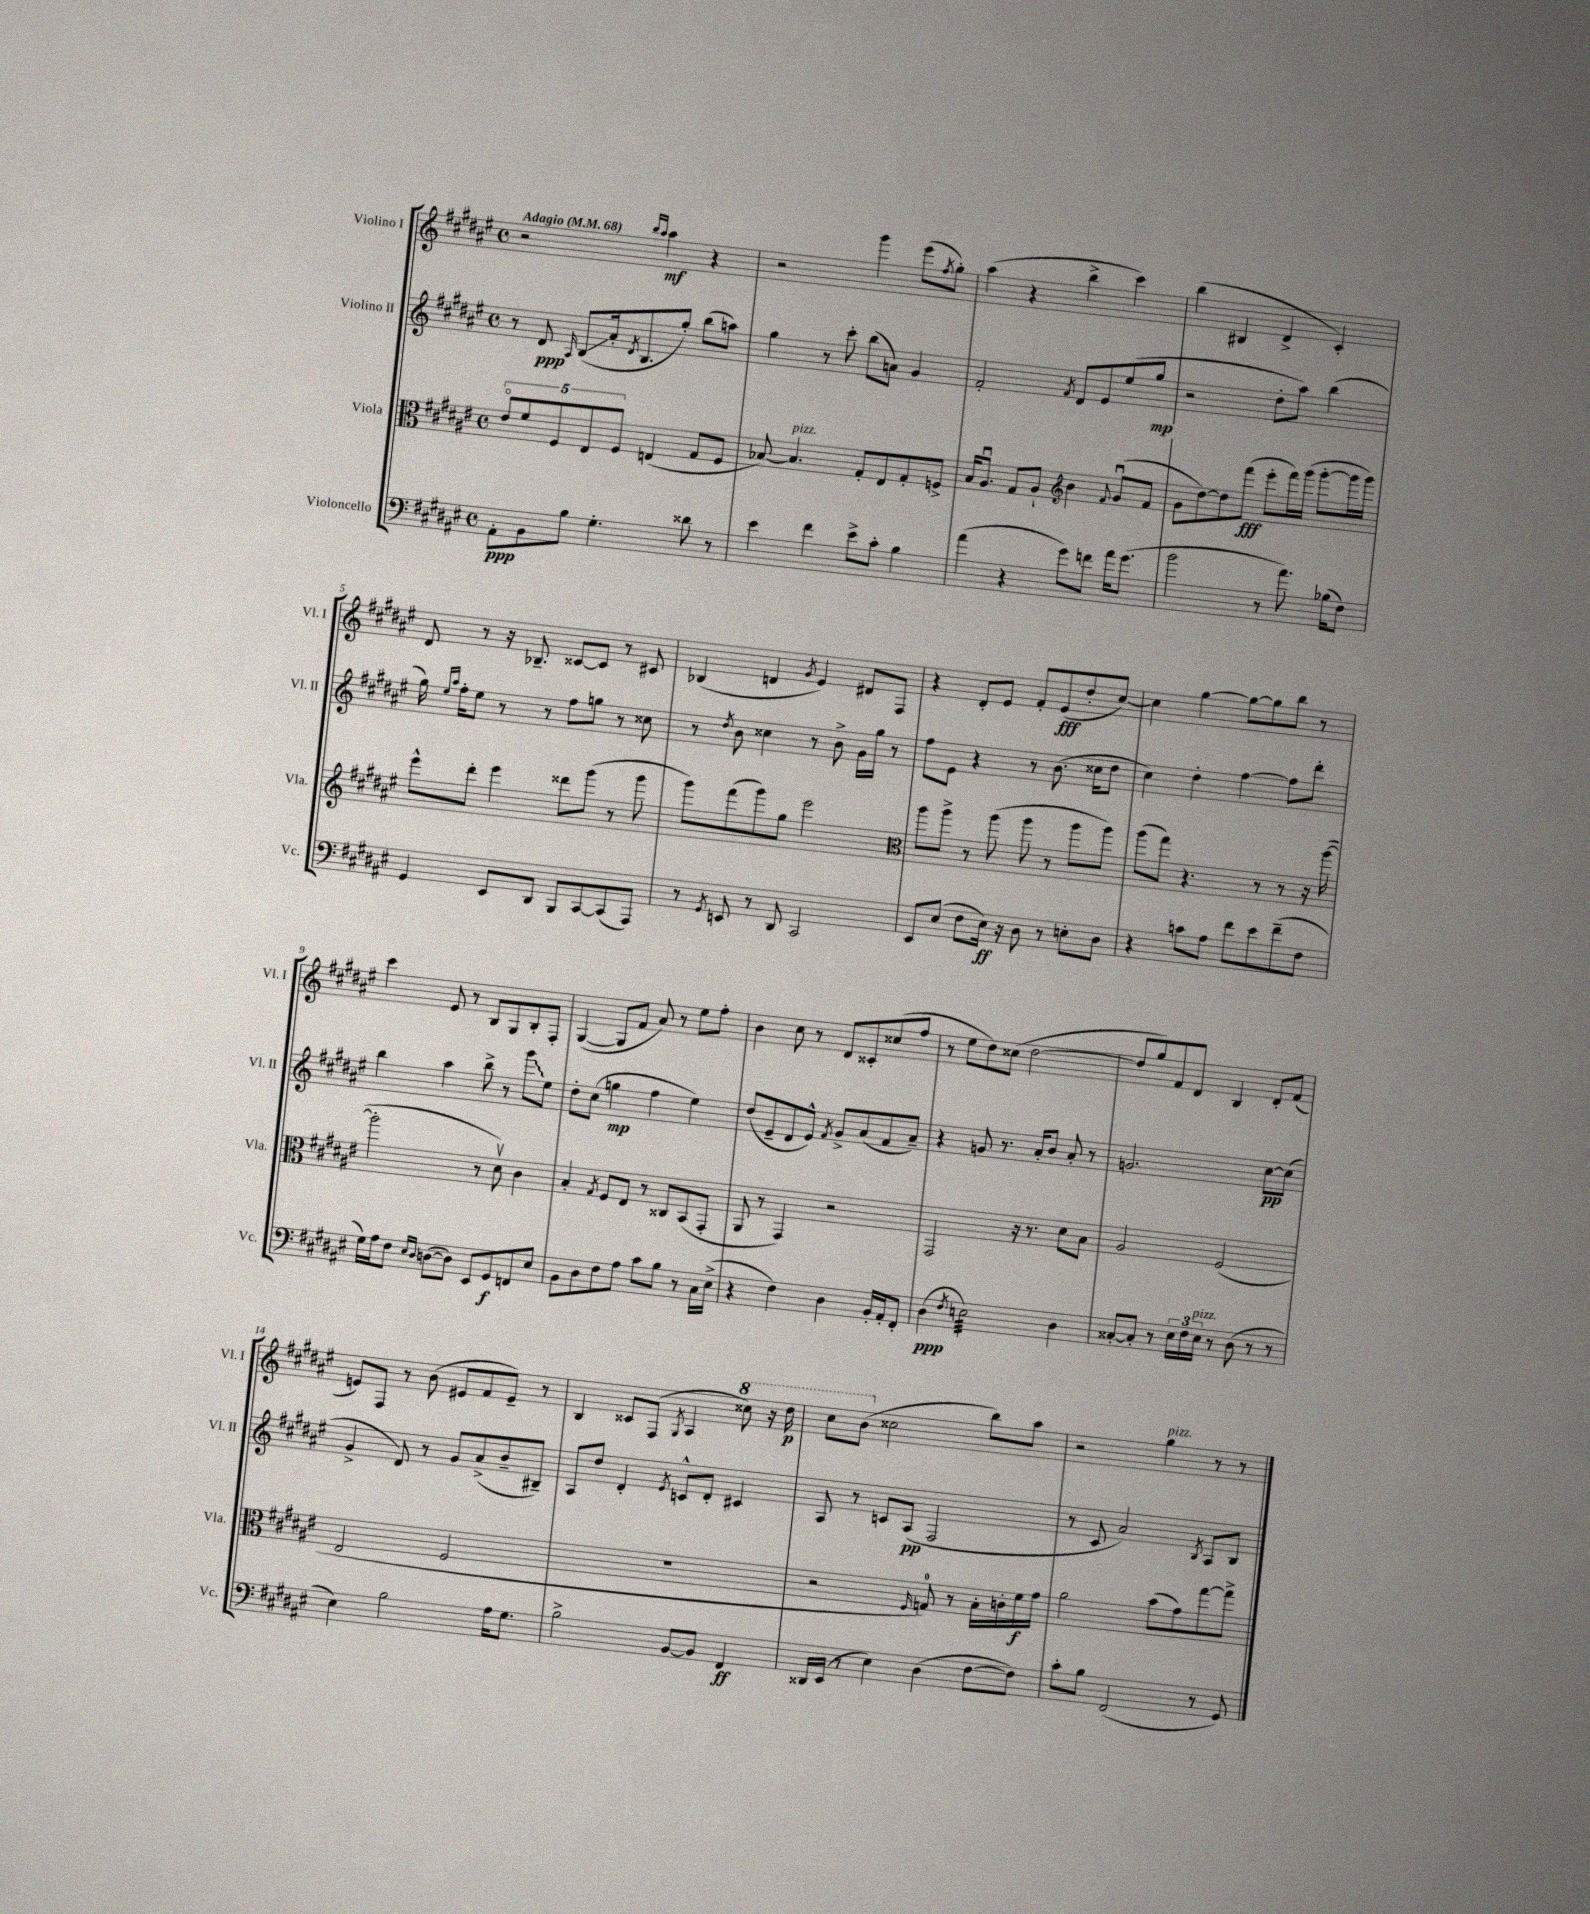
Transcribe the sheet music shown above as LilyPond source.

<<
\new StaffGroup <<
\new Staff = "s0" \with { instrumentName = "Violino I" shortInstrumentName = "Vl. I" } {
    \clef treble \key fis \major \defaultTimeSignature \time 4/4 \tempo "Adagio" 4 = 68
    r2 \grace { b''16 ais''16 } ais''4\mf r4 |
    r2 gis'''4 eis'''8( \acciaccatura { fis''8 } gis''8-.) |
    ais''4( r4 b''4-> cis'''4) |
    b''4( bis4 dis'4-> cis'4-.) |
    dis'8 r8 r16 bes8.-- cisis'8~ cisis'8 r8 cis'8 |
    bes4( d'4 \acciaccatura { gis'8 } eis'4) dis'8 fis8 |
    r4 dis'8-. eis'8 fis'8-. eis'8\fff( dis''8-. cis''8~) |
    cis''4 gis''4~ gis''8~ gis''8 b''8 r8 |
    cis'''4 eis'8 r8 b8 gis8 b8-. fis8-. |
    gis4~( gis8 fis'8 ais'8) r8 eis''8 fis''8-. |
    b'4 cis''8 r8 dis'8 cisis'8-. cisis''8( fis''8 |
    r8 eis''8 dis''8) cisis''8( dis''2~ |
    dis''8 gis''8) fis'8 dis'8 b4 dis'8-. fis'8( |
    e'8) fis8 r8 b'8( eis'8 fis'8 eis'8--) r8 |
    b4 cisis'8 fis8( \acciaccatura { gis8 } ais4 \ottava #1 cisis'''8) r16 dis'''16\p |
    cis'''8 b''8( \ottava #0 cisis''2 b''8) ais''8 |
    r2 gis''4^\markup { \italic "pizz." } r8 r8 \bar "|." |
}
\new Staff = "s1" \with { instrumentName = "Violino II" shortInstrumentName = "Vl. II" } {
    \clef treble \key fis \major \defaultTimeSignature \time 4/4
    r8 dis'8\ppp \grace { ais16 } b8\glissando( ais'16-. \acciaccatura { dis'8 } b8. gis''8-.) b''8( a''8) |
    gis''4 r8 cis'''8-. b''8( a'8) gis'4 |
    fis'2-. \acciaccatura { fis'8 } dis'8 eis'8 eis''8( gis''8\mp |
    r2 dis''8-. ais''8) b''4( |
    gis''16) \grace { eis''16 ais''16 } fis''16-. eis''8 r8 r8 fis''8 g''8 r8 cisis''8 |
    r8 \acciaccatura { dis''8 } b'8 cisis''4 r8 b'8-> gis'16 gis''16 r8 |
    fis''8 eis'8 r4 r8 b'8.( cisis''16 dis''8 |
    cis''4) dis''4-. fis''4~ fis''8 dis'''8-. |
    b''4 ais''4 b''8-> r8 \once \override Glissando.style = #'zigzag gis'''8\glissando eis''8 |
    dis''8-. cis''8( g''4\mp fis''4 eis''4) |
    dis''8( eis'8-- dis'8 eis'8-^) \acciaccatura { fis'8 } gis'8-> ais'8( fis'8 ais'8--) |
    r4 g'8 r8. ais'16-. b'8 ais'8-. r8 |
    g'2. cis''8~\pp cis''8( |
    gis'4-> dis'8) r8 gis'8 ais'8->( b'8-- bis8--) |
    ais8 dis''8 dis'4-. \acciaccatura { eis'8 } c'8-^ dis'8-. cis'4 |
    ais8 r8 c'8 ais8\pp( fis2 |
    r8 cis'8 ais'2) \acciaccatura { b8 } ais8 b8 \bar "|." |
}
\new Staff = "s2" \with { instrumentName = "Viola" shortInstrumentName = "Vla." } {
    \clef alto \key fis \major \defaultTimeSignature \time 4/4
    \tuplet 5/4 { eis'8\flageolet fis'8 fis8 eis8 fis8 } e4( gis8 fis8 |
    bes8~) bes4.^\markup { \italic "pizz." } gis8-. eis8 gis8-. f8-> |
    b16 ais8.\downbow gis8 ais8-! \clef treble b'4 \appoggiatura { fis'8 } gis'8\downbow( fis'8 |
    gis'8 dis''8~) dis''8 fis'''8\fff( eis'''8-. fis'''16) gis'''16( gis'''8~-. gis'''16 gis'''16) |
    eis'''8-^ dis'''8-. eis'''4 disis'''8 gis'''8( r8 gis'''8 |
    gis'''8) fis'''8( gis'''8) gis''8 eis'''2 |
    \clef alto ais''8 ais''8-> r8 ais''8( ais''8 r8 ais''8 ais''8) |
    ais''8( gis''8) r4. r8 r8 r16 ais''16~( |
    ais''2-. r8 dis'8\upbow) cis'4 |
    b4-. \acciaccatura { gis8 } fis8 eis8 r8 cisis8 b,8( gis,8-. |
    ais,8 r8 gis,4) r2 |
    gis,2 r16 r8. dis'8 b8 |
    ais2 fis2( |
    eis2 fis2 |
    R1 |
    r2 \grace { fis16 } g8-0) r8 b16-. c'16-. fis'16\f gis'16 |
    ais'2 b'8( gis'8) gis''8~ gis''8-> \bar "|." |
}
\new Staff = "s3" \with { instrumentName = "Violoncello" shortInstrumentName = "Vc." } {
    \clef bass \key fis \major \defaultTimeSignature \time 4/4
    ais,8-.\ppp b,8 b8 gis4.-. disis'8 r8 |
    eis'4 fis'4 eis'8-> cis'8-. b4 |
    ais'4( r4 gis'8) f'8 ais'16 gis'8.( |
    b'2 r8 ais'8.) bes16( fis8) |
    gis,4 eis,8 dis,8 b,,8 cis,8~ cis,8( ais,,8) |
    r8 \acciaccatura { gis,8 } e,8 r8 dis,8 cis,2 |
    eis,8 eis8( fis8 eis16\ff) r16 dis8 r8 e8-. dis8 |
    r4 c'8 ais8 fis'8 eis'8 fis'8--( fis8 |
    gis16) ais16 fis8 \grace { eis16 dis16 } d8~( d8) eis,8 gis,8\f f,8 eis8 |
    b,8 dis8 fis8 ais8 cis'8 b8 r8 cis16 eis16->( |
    r4 fis4) dis4 b,16-. ais,16-. fis,8-. |
    dis4\ppp( \acciaccatura { fis8 } e2:32) dis4 |
    cisis8~-. cisis8-. r8 \tuplet 3/2 { eis16 fis16 eis16^\markup { \italic "pizz." } } r8 dis8( r8 r8 |
    eis4) b2 ais16 gis8. |
    b2-> b,8~ b,8 fis,4\ff |
    disis,16 eis,16( r8 eis4) dis4( fis8~ fis8) |
    cis'8-. b8 fis,2( r8 gis,8) \bar "|." |
}
>>
>>
